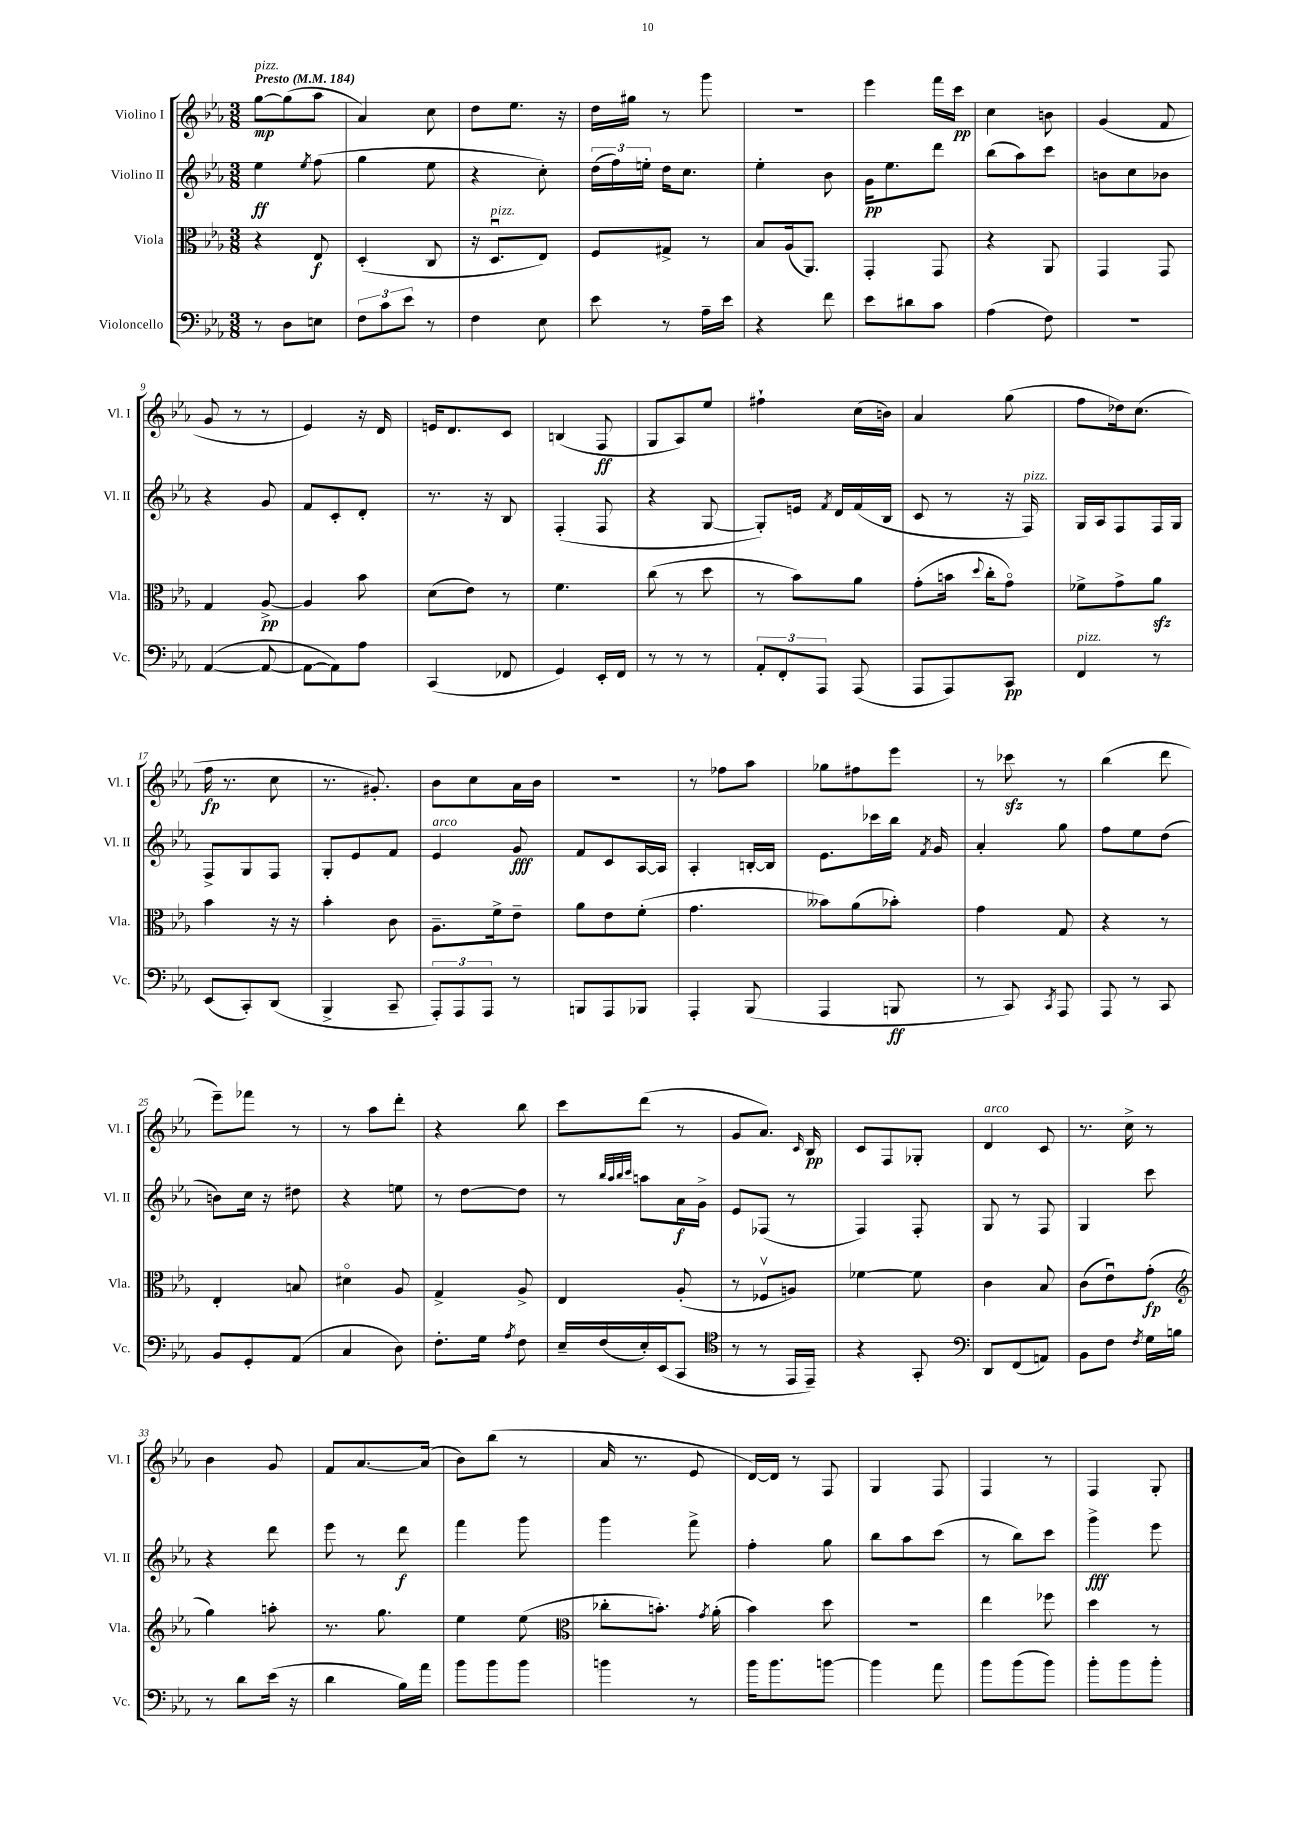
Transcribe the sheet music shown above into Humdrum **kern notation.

**kern	**dynam	**kern	**dynam	**kern	**dynam	**kern	**dynam
*part4	*part4	*part3	*part3	*part2	*part2	*part1	*part1
*staff4	*staff4	*staff3	*staff3	*staff2	*staff2	*staff1	*staff1
*I"Violoncello	*	*I"Viola	*	*I"Violino II	*	*I"Violino I	*
*I'Vc.	*	*I'Vla.	*	*I'Vl. II	*	*I'Vl. I	*
*clefF4	*	*clefC3	*	*clefG2	*	*clefG2	*
*k[b-e-a-]	*	*k[b-e-a-]	*	*k[b-e-a-]	*	*k[b-e-a-]	*
*M3/8	*	*M3/8	*	*M3/8	*	*M3/8	*
*MM184	*	*MM184	*	*MM184	*	*MM184	*
=1	=1	=1	=1	=1	=1	=1	=1
!	!	!	!	!	!	!LO:TX:a:B:t=Presto	!
!	!	!	!	!	!	!LO:TX:a:i:t=pizz.	!
8r	.	4r	.	4ee-\	ff	[8gg\L	mp
8D\L	.	.	.	.	.	(8gg\]	.
.	.	.	.	8qee-/	.	.	.
8En\J	.	8E-/	f	(8ff\	.	8aa-\J	.
=2	=2	=2	=2	=2	=2	=2	=2
12F\L	.	(4D'/	.	4gg\	.	4a-/)	.
12c\	.	.	.	.	.	.	.
12e-\J	.	.	.	.	.	.	.
8r	.	8C/	.	8ee-\	.	8cc\	.
=3	=3	=3	=3	=3	=3	=3	=3
4F\	.	16r	.	4r	.	8dd\L	.
!	!	!LO:TX:a:i:t=pizz.	!	!	!	!	!
.	.	8.Du/L	.	.	.	.	.
.	.	.	.	.	.	8.ee-\J	.
8E-\	.	8E-/J)	.	8cc'\)	.	.	.
.	.	.	.	.	.	16r	.
=4	=4	=4	=4	=4	=4	=4	=4
8e-\	.	8F/L	.	(24dd\LL	.	16dd\LL	.
.	.	.	.	24ff\)	.	.	.
.	.	.	.	.	.	16gg#X\JJ	.
.	.	.	.	24een'\JJ	.	.	.
8r	.	8G#X^/J	.	16dd\KL	.	8r	.
.	.	.	.	8.cc\J	.	.	.
16A-~\LL	.	8r	.	.	.	8ggg\	.
16e-\JJ	.	.	.	.	.	.	.
=5	=5	=5	=5	=5	=5	=5	=5
4r	.	8B-/L	.	4ee-'\	.	4.r	.
.	.	(16A-/k	.	.	.	.	.
.	.	8.AA-/J)	.	.	.	.	.
8f\	.	.	.	8b-\	.	.	.
=6	=6	=6	=6	=6	=6	=6	=6
8e-\L	.	4GG'/	.	16g\KL	pp	4eee-\	.
.	.	.	.	8.ee-\	.	.	.
8d#X\	.	.	.	.	.	.	.
8c\J	.	8GG/	.	8ddd\J	.	16fff\LL	.
.	.	.	.	.	.	16ccc\JJ	pp
=7	=7	=7	=7	=7	=7	=7	=7
(4A-\	.	4r	.	(8bb-\L	.	4cc\	.
.	.	.	.	8aa-\)	.	.	.
8F\)	.	8AA-/	.	8ccc\J	.	8bn\	.
=8	=8	=8	=8	=8	=8	=8	=8
4.r	.	4GG/	.	8bn\L	.	(4g/	.
.	.	.	.	8cc\	.	.	.
.	.	8GG/	.	8b-X\J	.	8f/	.
!!LO:LB:g=z
=9	=9	=9	=9	=9	=9	=9	=9
([4AA-/	.	4G/	.	4r	.	8g/	.
.	.	.	.	.	.	8r	.
8AA-/_	.	[8A-^/	pp	8g/	.	8r	.
=10	=10	=10	=10	=10	=10	=10	=10
8AA-\L_	.	4A-/]	.	8f/L	.	4e-/)	.
8AA-\])	.	.	.	8c'/	.	.	.
8A-\J	.	8b-\	.	8d'/J	.	16r	.
.	.	.	.	.	.	16d/	.
=11	=11	=11	=11	=11	=11	=11	=11
(4CC/	.	(8d\L	.	8.r	.	16en/KL	.
.	.	.	.	.	.	8.d/	.
.	.	8e-\J)	.	.	.	.	.
.	.	.	.	16r	.	.	.
8FF-X/	.	8r	.	8B-/	.	8c/J	.
=12	=12	=12	=12	=12	=12	=12	=12
4GG/)	.	4.f\	.	(4F'/	.	(4Bn/	.
16EE-'/LL	.	.	.	8F/	.	8F/	ff
16FF/JJ	.	.	.	.	.	.	.
=13	=13	=13	=13	=13	=13	=13	=13
8r	.	(8cc\	.	4r	.	8G/L	.
8r	.	8r	.	.	.	8A-/)	.
8r	.	8dd\	.	[8G/	.	8ee-/J	.
=14	=14	=14	=14	=14	=14	=14	=14
12AA-'/L	.	8r	.	8G'/L])	.	4ff#X`\	.
12FF'/	.	.	.	.	.	.	.
.	.	8b-\L)	.	16en/Jk	.	.	.
12AAA-/J	.	.	.	.	.	.	.
.	.	.	.	8qf/	.	.	.
.	.	.	.	16d/LL	.	.	.
(8AAA-/	.	8a-\J	.	(16f/	.	(16cc\LL	.
.	.	.	.	16B-/JJ	.	16bn\JJ)	.
=15	=15	=15	=15	=15	=15	=15	=15
8AAA-/L	.	(8g'\L	.	8c/	.	4a-/	.
8AAA-/)	.	16bn\Jk	.	8r	.	.	.
.	.	8qqdd/	.	.	.	.	.
.	.	16cc'\KL	.	.	.	.	.
8CC/J	pp	8g\J)	.	16r	.	(8gg\	.
!	!	!	!	!LO:TX:a:i:t=pizz.	!	!	!
.	.	.	.	16F/)	.	.	.
=16	=16	=16	=16	=16	=16	=16	=16
!LO:TX:a:i:t=pizz.	!	!	!	!	!	!	!
4FF/	.	8f-X^\L	.	16G/LL	.	8ff\L	.
.	.	.	.	16A-/J	.	.	.
.	.	8g^\	.	8F/	.	16dd-X\k)	.
.	.	.	.	.	.	(8.cc\J	.
8r	.	8a-zz\J	.	16F/L	.	.	.
.	.	.	.	16G/JJ	.	.	.
!!LO:LB:g=z
=17	=17	=17	=17	=17	=17	=17	=17
(8EE-/L	.	4b-\	.	8F^/L	.	16ff\	fp
.	.	.	.	.	.	8.r	.
8CC'/)	.	.	.	8G/	.	.	.
(8DD/J	.	16r	.	8F/J	.	8cc\	.
.	.	16r	.	.	.	.	.
=18	=18	=18	=18	=18	=18	=18	=18
4BBB-^/	.	4b-'\	.	8G'/L	.	8.r	.
.	.	.	.	8e-/	.	.	.
.	.	.	.	.	.	8.g#X'/)	.
8CC~/	.	8c\	.	8f/J	.	.	.
=19	=19	=19	=19	=19	=19	=19	=19
!	!	!	!	!LO:TX:a:i:t=arco	!	!	!
12AAA-'/L)	.	8.A-~\L	.	4e-/	.	8b-\L	.
12AAA-/	.	.	.	.	.	.	.
.	.	.	.	.	.	8cc\	.
12AAA-/J	.	.	.	.	.	.	.
.	.	16f^\k	.	.	.	.	.
8r	.	8e-~\J	.	8g/	fff	16a-\L	.
.	.	.	.	.	.	16b-\JJ	.
=20	=20	=20	=20	=20	=20	=20	=20
8BBBn/L	.	8a-\L	.	8f/L	.	4.r	.
8AAA-/	.	8e-\	.	8c/	.	.	.
8BBB-X/J	.	(8f'\J	.	[16A-/L	.	.	.
.	.	.	.	16A-/JJ]	.	.	.
=21	=21	=21	=21	=21	=21	=21	=21
4AAA-'/	.	4.g\	.	4A-'/	.	8r	.
.	.	.	.	.	.	8ff-X\L	.
(8BBB-/	.	.	.	[16Bn'/LL	.	8aa-\J	.
.	.	.	.	16B/JJ]	.	.	.
=22	=22	=22	=22	=22	=22	=22	=22
4AAA-/	.	8b--X\L)	.	8.e-\L	.	8gg-X\L	.
.	.	(8a-\	.	.	.	8ff#X\	.
.	.	.	.	16ccc-X\L	.	.	.
8BBBn/	ff	8b-X'\J)	.	16bb-\JJ	.	8eee-\J	.
.	.	.	.	8qf/	.	.	.
.	.	.	.	16g/	.	.	.
=23	=23	=23	=23	=23	=23	=23	=23
8r	.	4g\	.	4a-'/	.	8r	.
8CC/)	.	.	.	.	.	8ccc-Xzz\	.
8qCC/	.	.	.	.	.	.	.
8AAA-/	.	8G/	.	8gg\	.	8r	.
=24	=24	=24	=24	=24	=24	=24	=24
8AAA-/	.	4r	.	8ff\L	.	(4bb-\	.
8r	.	.	.	8ee-\	.	.	.
8CC/	.	8r	.	(8dd\J	.	8ddd\	.
!!LO:LB:g=z
=25	=25	=25	=25	=25	=25	=25	=25
8BB-/L	.	4E-'/	.	8bn\L)	.	8eee-~\L)	.
8GG'/	.	.	.	16cc\Jk	.	8fff-X\J	.
.	.	.	.	16r	.	.	.
(8AA-/J	.	8Bn/	.	8dd#X\	.	8r	.
=26	=26	=26	=26	=26	=26	=26	=26
4C/	.	4d#X\	.	4r	.	8r	.
.	.	.	.	.	.	8aa-\L	.
8D\)	.	8A-/	.	8een\	.	8ddd'\J	.
=27	=27	=27	=27	=27	=27	=27	=27
8.F'\L	.	4G^/	.	8r	.	4r	.
.	.	.	.	[8dd\L	.	.	.
16G\Jk	.	.	.	.	.	.	.
8qA-/	.	.	.	.	.	.	.
8F\	.	8A-^/	.	8dd\J]	.	8bb-\	.
=28	=28	=28	=28	=28	=28	=28	=28
16E-~/LL	.	4E-/	.	8r	.	8ccc\L	.
(16F/	.	.	.	.	.	.	.
.	.	.	.	32qqbb-/LLL	.	.	.
.	.	.	.	32qqaa-/	.	.	.
.	.	.	.	32qqbb-/	.	.	.
.	.	.	.	32qqccc/JJJ	.	.	.
16E-'/)	.	.	.	8aan\L	.	(8ddd\J	.
(16EE-/J	.	.	.	.	.	.	.
8CC/J	.	(8A-'/	.	16a-\L	f	8r	.
.	.	.	.	16g^\JJ	.	.	.
=29	=29	=29	=29	=29	=29	=29	=29
*clefC4	*	*	*	*	*	*	*
8r	.	8r	.	8e-/L	.	8g/L	.
8r	.	8F-Xv/L	.	(8F-X/J	.	8.a-/J)	.
16EE-/LL	.	8An/J)	.	8r	.	.	.
.	.	.	.	.	.	16qqc/	.
16EE-~/JJ)	.	.	.	.	.	16B-/	pp
=30	=30	=30	=30	=30	=30	=30	=30
4r	.	[4f-X\	.	4F/)	.	8c/L	.
.	.	.	.	.	.	8F/	.
8GG'/	.	8f-\]	.	8F'/	.	8G-X'/J	.
=31	=31	=31	=31	=31	=31	=31	=31
*clefF4	*	*	*	*	*	*	*
!	!	!	!	!	!	!LO:TX:a:i:t=arco	!
8DD/L	.	4c\	.	8G/	.	4d/	.
(8FF/	.	.	.	8r	.	.	.
8AAn/J)	.	8B-/	.	8F/	.	8c/	.
=32	=32	=32	=32	=32	=32	=32	=32
8BB-\L	.	(8c\L	.	4G/	.	8.r	.
8F\J	.	8e-u\)	.	.	.	.	.
.	.	.	.	.	.	16cc^\	.
8qF/	.	.	.	.	.	.	.
16G\LL	.	(8g'\J	fp	8ccc\	.	8r	.
16Bn\JJ	.	.	.	.	.	.	.
!!LO:LB:g=z
=33	=33	=33	=33	=33	=33	=33	=33
*	*	*clefG2	*	*	*	*	*
8r	.	4gg\)	.	4r	.	4b-\	.
8d\L	.	.	.	.	.	.	.
(16e-\Jk	.	8aan'\	.	8ddd\	.	8g/	.
16r	.	.	.	.	.	.	.
=34	=34	=34	=34	=34	=34	=34	=34
4d\	.	8.r	.	8eee-\	.	8f/L	.
.	.	.	.	8r	.	[8.a-/	.
.	.	8.gg\	.	.	.	.	.
16B-\LL)	.	.	.	8ddd\	f	.	.
16a-\JJ	.	.	.	.	.	(16a-/Jk]	.
=35	=35	=35	=35	=35	=35	=35	=35
8b-\L	.	4ee-\	.	4fff\	.	8b-\L)	.
8b-\	.	.	.	.	.	(8bb-\J	.
8b-\J	.	(8ee-\	.	8ggg\	.	8r	.
=36	=36	=36	=36	=36	=36	=36	=36
*	*	*clefC3	*	*	*	*	*
4bn\	.	8cc-X'\L	.	4ggg\	.	16a-/	.
.	.	.	.	.	.	8.r	.
.	.	8.bn'\J)	.	.	.	.	.
8r	.	.	.	8fff^\	.	8e-/	.
.	.	8qg/	.	.	.	.	.
.	.	(16a-'\	.	.	.	.	.
=37	=37	=37	=37	=37	=37	=37	=37
16b-\KL	.	4b-\)	.	4ff'\	.	[16d/LL)	.
8.b-\	.	.	.	.	.	16d/JJ]	.
.	.	.	.	.	.	8r	.
[8bn\J	.	8dd\	.	8gg\	.	8F/	.
=38	=38	=38	=38	=38	=38	=38	=38
4b\]	.	4.r	.	8bb-\L	.	4G/	.
.	.	.	.	8aa-\	.	.	.
8a-\	.	.	.	(8ccc\J	.	8F/	.
=39	=39	=39	=39	=39	=39	=39	=39
8b-\L	.	4ee-\	.	8r	.	4F/	.
(8b-\	.	.	.	8bb-\L)	.	.	.
8b-\J)	.	8ff-X\	.	8ccc\J	.	8r	.
=40	=40	=40	=40	=40	=40	=40	=40
8b-'\L	.	4dd\	.	4ggg^\	fff	4F/	.
8b-\	.	.	.	.	.	.	.
8b-'\J	.	8r	.	8eee-\	.	8G'/	.
==	==	==	==	==	==	==	==
*-	*-	*-	*-	*-	*-	*-	*-
